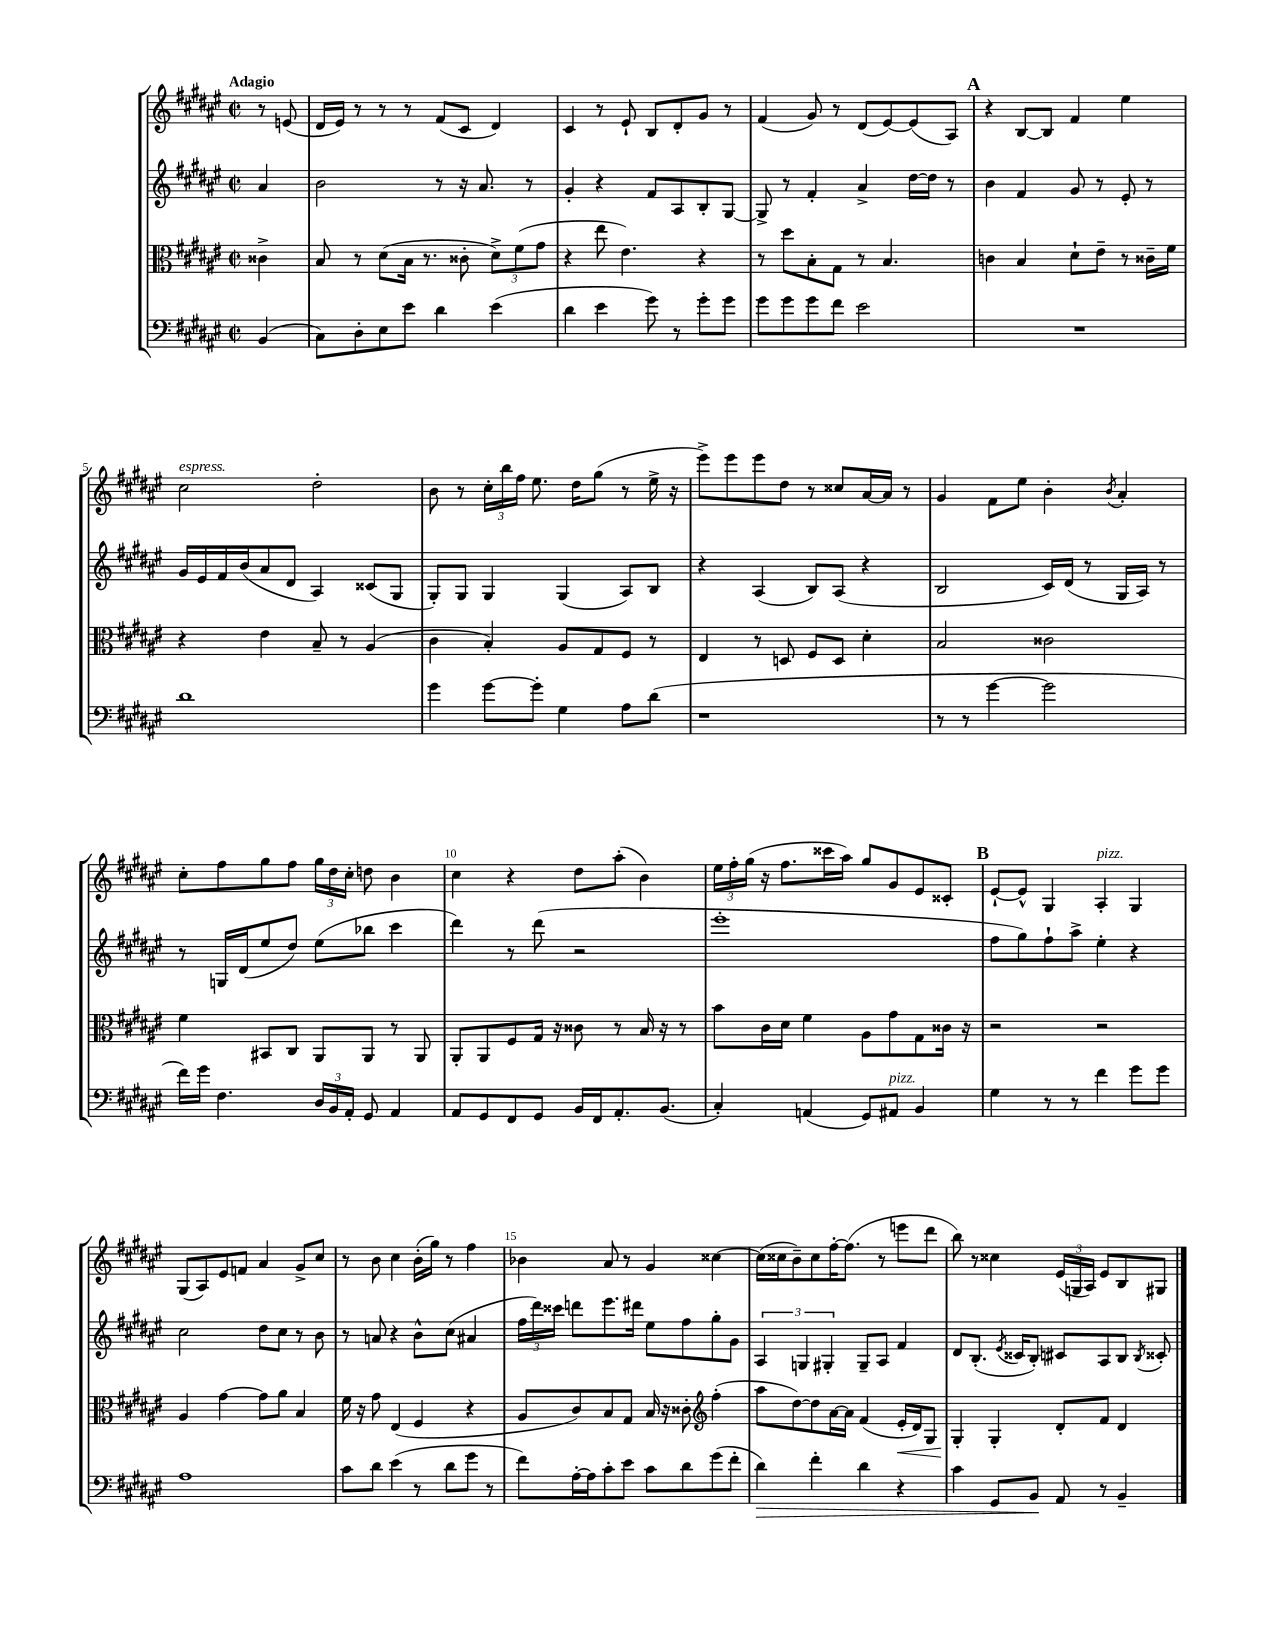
<<
\new StaffGroup <<
\new Staff = "s0" {
    \clef treble \key fis \major \defaultTimeSignature \time 2/2 \partial 4 \tempo "Adagio"
    \autoBeamOff r8 e'8( |
    dis'16[ eis'16]) r8 r8 r8 fis'8[( cis'8] dis'4) |
    cis'4 r8 eis'8-! b8[ dis'8-. gis'8] r8 |
    fis'4( gis'8) r8 dis'8[( eis'8~) eis'8( ais8]) |
    \mark \markup { \bold "A" } r4 b8[~ b8] fis'4 eis''4 |
    cis''2^\markup { \italic "espress." } dis''2-. |
    b'8 r8 \tuplet 3/2 { cis''16[-. b''16 fis''16] } eis''8. dis''16[ gis''8]( r8 eis''16-> r16 |
    eis'''8[->) eis'''8 eis'''8 dis''8] r8 cisis''8[ ais'16~ ais'16] r8 |
    gis'4 fis'8[ eis''8] b'4-. \acciaccatura { b'8 } ais'4-. |
    cis''8[-. fis''8 gis''8 fis''8] \tuplet 3/2 { gis''16[ dis''16 cis''16]-. } d''8 b'4 |
    cis''4 r4 dis''8[ ais''8]-.( b'4) |
    \tuplet 3/2 { eis''16[ fis''16-. gis''16]( } r16 fis''8.[ cisis'''16 ais''16]) gis''8[ gis'8 eis'8 cisis'8]-. |
    \mark \markup { \bold "B" } eis'8[~-! eis'8]-^ gis4 ais4-.^\markup { \italic "pizz." } gis4 |
    gis8[( ais8) eis'8 f'8] ais'4 gis'8[-> cis''8] |
    r8 b'8 cis''4 b'16[-.( gis''16]) r8 fis''4 |
    bes'4 ais'8 r8 gis'4 cisis''4~ |
    cisis''16[( cisis''16 b'8--) cisis''8 fis''16~-. fis''8.]( r8 e'''8[ dis'''8] |
    b''8) r8 cisis''4 \tuplet 3/2 { eis'16[( g16 ais16]) } eis'8[ b8 gis8] \bar "|." |
}
\new Staff = "s1" {
    \clef treble \key fis \major \defaultTimeSignature \time 2/2 \partial 4
    \autoBeamOff ais'4 |
    b'2 r8 r16 ais'8. r8 |
    gis'4-. r4 fis'8[ ais8 b8-. gis8]~ |
    gis8-> r8 fis'4-. ais'4-> dis''16[~ dis''16] r8 |
    \mark \markup { \bold "A" } b'4 fis'4 gis'8 r8 eis'8-. r8 |
    gis'16[ eis'16 fis'16 b'16( ais'8 dis'8] ais4) cisis'8[( gis8] |
    gis8[-.) gis8] gis4 gis4( ais8[) b8] |
    r4 ais4( b8[) ais8]( r4 |
    b2 cis'16[) dis'16]( r8 gis16[ ais16]) r8 |
    r8 g16[ dis'16( eis''8 dis''8]) eis''8[( bes''8] cis'''4 |
    dis'''4) r8 dis'''8( r2 |
    eis'''1-. |
    \mark \markup { \bold "B" } fis''8[ gis''8) fis''8-! ais''8]-> eis''4-. r4 |
    cis''2 dis''8[ cis''8] r8 b'8 |
    r8 a'8 r4 b'8[-^ cis''8]( ais'4 |
    \tuplet 3/2 { fis''16[ dis'''16) cisis'''16] } d'''8[ eis'''8. dis'''16] eis''8[ fis''8 gis''8-. gis'8] |
    \tuplet 3/2 { ais4 g4 gis4-. } gis8[-- ais8] fis'4 |
    dis'8[ b8.]-.( \acciaccatura { eis'8 } cisis'16[ b8]-.) cis'8[ ais8 b8] \acciaccatura { b8 } cisis'8-. \bar "|." |
}
\new Staff = "s2" {
    \clef alto \key fis \major \defaultTimeSignature \time 2/2 \partial 4
    \autoBeamOff cisis'4-> |
    b8 r8 dis'8[( b16] r8. cisis'8-. \tuplet 3/2 { dis'8[->) fis'8( gis'8] } |
    r4 eis''8 eis'4.) r4 |
    r8 dis''8[ b8-. gis8] r8 b4. |
    \mark \markup { \bold "A" } c'4 b4 dis'8[-! eis'8]-- r8 cisis'16[-- fis'16] |
    r4 eis'4 b8-- r8 ais4( |
    cis'4 b4-.) ais8[ gis8 fis8] r8 |
    eis4 r8 d8 fis8[ d8] dis'4-. |
    b2 cisis'2 |
    fis'4 bis,8[ cis8] ais,8[ ais,8] r8 ais,8 |
    ais,8[-. ais,8 fis8 gis16] r16 cisis'8 r8 b16 r16 r8 |
    b'8[ cis'16 dis'16] fis'4 ais8[ gis'8 gis8 cisis'16] r16 |
    \mark \markup { \bold "B" } r2 r2 |
    ais4 gis'4~ gis'8[ ais'8] b4 |
    fis'16 r16 gis'8 eis4( fis4 r4 |
    ais8[ cis'8) b8 gis8] b16 r16 cisis'8-. \clef treble fis''4-.( |
    ais''8[ dis''8~) dis''8 ais'16~ ais'16] fis'4( eis'16[-.\< dis'16) gis8] |
    gis4-.\! gis4-. dis'8[-. fis'8] dis'4 \bar "|." |
}
\new Staff = "s3" {
    \clef bass \key fis \major \defaultTimeSignature \time 2/2 \partial 4
    \autoBeamOff b,4( |
    cis8[) dis8-. eis8 eis'8] dis'4 eis'4( |
    dis'4 eis'4 gis'8) r8 gis'8[-. gis'8] |
    gis'8[ gis'8 gis'8 fis'8] eis'2 |
    \mark \markup { \bold "A" } R1 |
    dis'1 |
    gis'4 gis'8[~ gis'8]-. gis4 ais8[ dis'8]( |
    r1 |
    r8 r8 gis'4~ gis'2 |
    fis'16[) gis'16] fis4. \tuplet 3/2 { dis16[ b,16 ais,16]-. } gis,8 ais,4 |
    ais,8[ gis,8 fis,8 gis,8] b,16[ fis,16 ais,8.-. b,8.]( |
    cis4-.) a,4( gis,8[) ais,8]^\markup { \italic "pizz." } b,4 |
    \mark \markup { \bold "B" } gis4 r8 r8 fis'4 gis'8[ gis'8] |
    ais1 |
    cis'8[ dis'8] eis'4( r8 dis'8[ gis'8] r8 |
    fis'8[) ais16~-. ais16 cis'8-. eis'8] cis'8[ dis'8 gis'8( fis'8]-. |
    dis'4\>) fis'4-. dis'4 r4 |
    cis'4 gis,8[ b,8]\! ais,8 r8 b,4-- \bar "|." |
}
>>
>>
\layout { \context { \Score \override BarNumber.break-visibility = ##(#f #t #t) barNumberVisibility = #(every-nth-bar-number-visible 5) } }
